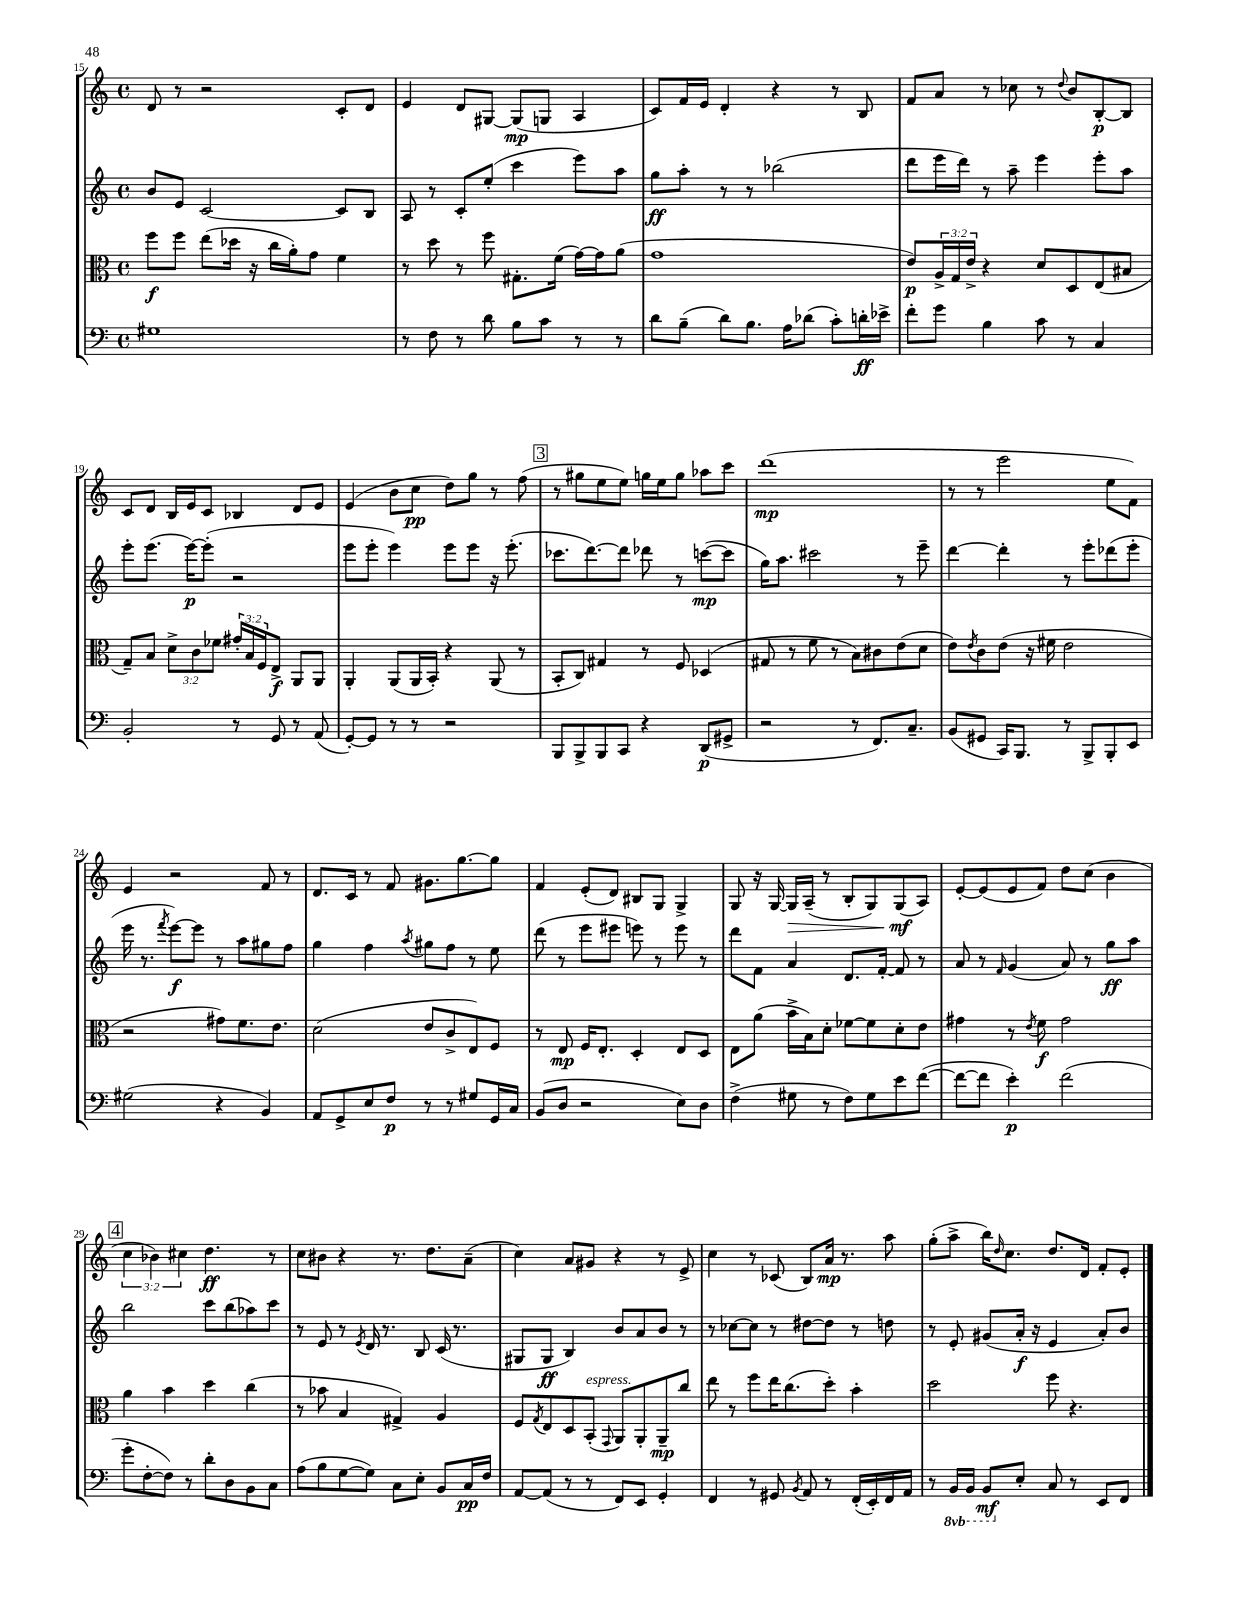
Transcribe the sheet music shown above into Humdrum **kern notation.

**kern	**dynam	**kern	**dynam	**kern	**dynam	**kern	**dynam
*part4	*part4	*part3	*part3	*part2	*part2	*part1	*part1
*staff4	*staff4	*staff3	*staff3	*staff2	*staff2	*staff1	*staff1
*clefF4	*	*clefC3	*	*clefG2	*	*clefG2	*
*k[]	*	*k[]	*	*k[]	*	*k[]	*
*M4/4	*	*M4/4	*	*M4/4	*	*M4/4	*
*met(c)	*	*met(c)	*	*met(c)	*	*met(c)	*
=15	=15	=15	=15	=15	=15	=15	=15
1G#X	.	8ff\L	f	8b/L	.	8d/	.
.	.	8ff\J	.	8e/J	.	8r	.
.	.	(8ee\L	.	[2c/	.	2r	.
.	.	16dd-X\Jk	.	.	.	.	.
.	.	16r	.	.	.	.	.
.	.	16cc\LL	.	.	.	.	.
.	.	16a'\J)	.	.	.	.	.
.	.	8g\J	.	.	.	.	.
.	.	4f\	.	8c/L]	.	8c'/L	.
.	.	.	.	8B/J	.	8d/J	.
=16	=16	=16	=16	=16	=16	=16	=16
8r	.	8r	.	8A/	.	4e/	.
8F\	.	8dd\	.	8r	.	.	.
8r	.	8r	.	8c'/L	.	8d/L	.
8d\	.	8ff\	.	(8ee'/J	.	[8G#X/J	.
8B\L	.	8.G#X'\L	.	4ccc\	.	(8G#/L]	mp
8c\J	.	.	.	.	.	8Gn/J	.
.	.	(16f\Jk	.	.	.	.	.
8r	.	[16g\LL)	.	8eee\L)	.	4A/	.
.	.	16g\J]	.	.	.	.	.
8r	.	(8a\J	.	8aa\J	.	.	.
=17	=17	=17	=17	=17	=17	=17	=17
8d\L	.	1g	.	8gg\L	ff	8c/L)	.
(8B~\J	.	.	.	8aa'\J	.	16f/L	.
.	.	.	.	.	.	16e/JJ	.
8d\L)	.	.	.	8r	.	4d'/	.
8.B\J	.	.	.	8r	.	.	.
.	.	.	.	(2bb-X\	.	4r	.
16A\KL	.	.	.	.	.	.	.
(8d-X\J	.	.	.	.	.	.	.
8c'\L)	.	.	.	.	.	8r	.
16dn'\L	ff	.	.	.	.	8B/	.
16e-X^\JJ	.	.	.	.	.	.	.
=18	=18	=18	=18	=18	=18	=18	=18
8f'\L	.	8e/L)	p	8ddd\L	.	8f/L	.
8g\J	.	24A^/L	.	16eee\L	.	8a/J	.
.	.	24G/	.	.	.	.	.
.	.	.	.	16ddd\JJ)	.	.	.
.	.	24e^/JJ	.	.	.	.	.
4B\	.	4r	.	8r	.	8r	.
.	.	.	.	8aa~\	.	8cc-X\	.
8c\	.	8d/L	.	4eee\	.	8r	.
.	.	.	.	.	.	8qqdd/	.
8r	.	8D/	.	.	.	8b/L	.
4C/	.	(8E/	.	8eee'\L	.	[8B'/	p
.	.	8B#X/J	.	8aa\J	.	8B/J]	.
!!LO:LB:g=z
=19	=19	=19	=19	=19	=19	=19	=19
2BB'/	.	8G~/L)	.	8eee'\L	.	8c/L	.
.	.	8B/J	.	(8.eee\J	.	8d/J	.
.	.	12d^\L	.	.	.	16B/LL	.
.	.	.	.	[16eee\KL)	p	16e/J	.
.	.	12c\	.	.	.	.	.
.	.	.	.	(8eee'\J]	.	8c/J	.
.	.	12f-X\J	.	.	.	.	.
8r	.	24g#X'/LL	.	2r	.	4B-X/	.
.	.	24B/	.	.	.	.	.
.	.	24F/J	.	.	.	.	.
8GG/	.	8E^/J	f	.	.	.	.
8r	.	8AA/L	.	.	.	8d/L	.
(8AA/	.	8AA/J	.	.	.	8e/J	.
=20	=20	=20	=20	=20	=20	=20	=20
[8GG'/L)	.	4AA'/	.	8eee\L	.	(4e/	.
8GG/J]	.	.	.	8eee'\J	.	.	.
8r	.	(8AA/L	.	4eee\)	.	8b\L	.
8r	.	16AA/L	.	.	.	8cc\J	pp
.	.	16BB'/JJ)	.	.	.	.	.
2r	.	4r	.	8eee\L	.	8dd\L)	.
.	.	.	.	8eee\J	.	8gg\J	.
.	.	(8AA/	.	16r	.	8r	.
.	.	.	.	(8.eee'\	.	.	.
.	.	8r	.	.	.	(8ff\	.
!!LO:REH:place=s1:t=3
=21	=21	=21	=21	=21	=21	=21	=21
8BBB/L	.	8BB'/L	.	8.ccc-X\L	.	8r	.
8BBB^/	.	8C/J)	.	.	.	8gg#X\L	.
.	.	.	.	[8.ddd\)	.	.	.
8BBB/	.	4G#X/	.	.	.	8ee\	.
8CC/J	.	.	.	8ddd\J]	.	8ee\J)	.
4r	.	8r	.	8ddd-X\	.	16ggn\LL	.
.	.	.	.	.	.	16ee\J	.
.	.	8F/	.	8r	.	8gg\J	.
(8DD/L	p	(4D-X/	.	([8cccn\L	mp	8aa-X\L	.
8GG#X^/J	.	.	.	8ccc\J]	.	8ccc\J	.
=22	=22	=22	=22	=22	=22	=22	=22
2r	.	8G#X/	.	16gg\KL)	.	(1ddd	mp
.	.	.	.	8.aa\J	.	.	.
.	.	8r	.	.	.	.	.
.	.	8f\	.	2ccc#X\	.	.	.
.	.	8r	.	.	.	.	.
8r	.	8B\L)	.	.	.	.	.
8.FF/L)	.	8c#X\	.	.	.	.	.
.	.	(8e\	.	8r	.	.	.
8.C~/J	.	.	.	.	.	.	.
.	.	8d\J	.	8eee~\	.	.	.
=23	=23	=23	=23	=23	=23	=23	=23
(8BB/L	.	8e\L)	.	[4ddd\	.	8r	.
.	.	8qe/	.	.	.	.	.
8GG#X/J	.	8c\	.	.	.	8r	.
16CC/KL)	.	(8e\J	.	4ddd'\]	.	2eee\	.
8.BBB/J	.	.	.	.	.	.	.
.	.	16r	.	.	.	.	.
.	.	16f#X\	.	.	.	.	.
8r	.	2e\	.	8r	.	.	.
8BBB^/L	.	.	.	8eee'\L	.	.	.
8BBB'/	.	.	.	(8ddd-X\	.	8ee\L	.
8EE/J	.	.	.	8eee'\J	.	8f\J)	.
!!LO:LB:g=z
=24	=24	=24	=24	=24	=24	=24	=24
(2G#X\	.	2r	.	16eee\	.	4e/	.
.	.	.	.	8.r	.	.	.
.	.	.	.	8qfff/	.	.	.
.	.	.	.	[8eee\L)	f	2r	.
.	.	.	.	8eee\J]	.	.	.
4r	.	8g#X\L)	.	8r	.	.	.
.	.	8.f\	.	8aa\L	.	.	.
4BB/)	.	.	.	8gg#X\	.	8f/	.
.	.	8.e\J	.	.	.	.	.
.	.	.	.	8ff\J	.	8r	.
=25	=25	=25	=25	=25	=25	=25	=25
8AA/L	.	(2d\	.	4gg\	.	8.d/L	.
8GG^/	.	.	.	.	.	.	.
.	.	.	.	.	.	16c/Jk	.
8E/	.	.	.	4ff\	.	8r	.
8F/J	p	.	.	.	.	8f/	.
.	.	.	.	8qaa/	.	.	.
8r	.	8e/L	.	8gg#X\L	.	8.g#X\L	.
8r	.	8c^/	.	8ff\J	.	.	.
.	.	.	.	.	.	[8.gg\	.
8G#X/L	.	8E/)	.	8r	.	.	.
16GG/L	.	8F/J	.	8ee\	.	8gg\J]	.
16C/JJ	.	.	.	.	.	.	.
=26	=26	=26	=26	=26	=26	=26	=26
(8BB/L	.	8r	.	(8ddd\	.	4f/	.
8D/J	.	8E/	mp	8r	.	.	.
2r	.	16F/KL	.	8eee\L	.	(8e'/L	.
.	.	8.E'/J	.	.	.	.	.
.	.	.	.	8eee#X\J	.	8d/J)	.
.	.	4D'/	.	8eeen\)	.	8B#X/L	.
.	.	.	.	8r	.	8G/J	.
8E\L)	.	8E/L	.	8eee\	.	4G^/	.
8D\J	.	8D/J	.	8r	.	.	.
=27	=27	=27	=27	=27	=27	=27	=27
(4F^\	.	8E\L	.	8ddd\L	.	8G/	.
.	.	(8a\J	.	8f\J	.	16r	.
.	.	.	.	.	.	[16G/	.
!	!	!	!	!	!	!	!LO:HP:b
8G#X\	.	16b^\LL	.	4a/	.	16G/LL]	>
.	.	16B\J)	.	.	.	(16A~/JJ	.
8r	.	8d'\J	.	.	.	8r	.
8F\L)	.	[8f-X\L	.	8.d/L	.	8B'/L	.
8G#\	.	8f-\]	.	.	.	8G/)	.
.	.	.	.	[16f'/Jk	.	.	.
8e\	.	8d'\	.	8f/]	.	(8G/	mf
([8f\J	.	8e\J	.	8r	.	8A/J)	]
=28	=28	=28	=28	=28	=28	=28	=28
8f\L_	.	4g#X\	.	8a/	.	[8e'/L	.
8f\J]	.	.	.	8r	.	(8e/]	.
.	.	.	.	16qqf/	.	.	.
4e'\)	p	8r	.	(4g/	.	8e/	.
.	.	8qe/	.	.	.	.	.
.	.	8f\	f	.	.	8f/J)	.
(2f\	.	2g#\	.	8a/)	.	8dd\L	.
.	.	.	.	8r	.	(8cc\J	.
.	.	.	.	8gg\L	ff	4b\	.
.	.	.	.	8aa\J	.	.	.
!!LO:LB:g=z
!!LO:REH:place=s1:t=4
=29	=29	=29	=29	=29	=29	=29	=29
8g'\L	.	4a\	.	2bb\	.	6cc\	.
[8F'\	.	.	.	.	.	.	.
.	.	.	.	.	.	6b-X\)	.
8F\J])	.	4b\	.	.	.	.	.
.	.	.	.	.	.	6cc#X\	.
8r	.	.	.	.	.	.	.
8d'\L	.	4dd\	.	8ccc\L	.	4.dd\	ff
8D\	.	.	.	(8bb\	.	.	.
8BB\	.	(4cc\	.	8aa-X\)	.	.	.
8C\J	.	.	.	8ccc\J	.	8r	.
=30	=30	=30	=30	=30	=30	=30	=30
(8A\L	.	8r	.	8r	.	8cc\L	.
8B\	.	8b-X\	.	8e/	.	8b#X\J	.
[8G\	.	4B/	.	8r	.	4r	.
.	.	.	.	8qe/	.	.	.
8G\J])	.	.	.	16d/	.	.	.
.	.	.	.	8.r	.	.	.
8C\L	.	4G#X^/)	.	.	.	8.r	.
8E'\J	.	.	.	8B/	.	.	.
.	.	.	.	.	.	8.dd\L	.
8BB/L	.	4A/	.	(16c/	.	.	.
.	.	.	.	8.r	.	.	.
16C/L	pp	.	.	.	.	(8a~\J	.
16F/JJ	.	.	.	.	.	.	.
=31	=31	=31	=31	=31	=31	=31	=31
[8AA/L	.	8F/L	.	8G#X/L	.	4cc\)	.
.	.	8qG/	.	.	.	.	.
(8AA/J]	.	8E/	.	8G#/J	ff	.	.
8r	.	8D/	.	4B/)	.	8a/L	.
!	!	!LO:TX:a:i:t=espress.	!	!	!	!	!
8r	.	(8BB'/J	.	.	.	8g#X/J	.
.	.	8qqGG/	.	.	.	.	.
8FF/L)	.	8AA/L)	.	8b/L	.	4r	.
8EE/J	.	8AA'/	.	8a/	.	.	.
4GG'/	.	8AA~/	mp	8b/J	.	8r	.
.	.	8cc/J	.	8r	.	8e^/	.
=32	=32	=32	=32	=32	=32	=32	=32
4FF/	.	8ee\	.	8r	.	4cc\	.
.	.	8r	.	[8cc-X\L	.	.	.
8r	.	8ff\L	.	8cc-\J]	.	8r	.
8GG#X/	.	16ee\K	.	8r	.	(8c-X/	.
.	.	(8.cc\	.	.	.	.	.
8qBB/	.	.	.	.	.	.	.
8AA/	.	.	.	[8dd#X\L	.	8B/L)	.
8r	.	8dd'\J)	.	8dd#\J]	.	16a/Jk	mp
.	.	.	.	.	.	8.r	.
(16FF'/LL	.	4b'\	.	8r	.	.	.
16EE'/)	.	.	.	.	.	.	.
16FF/	.	.	.	8ddn\	.	8aa\	.
16AA/JJ	.	.	.	.	.	.	.
=33	=33	=33	=33	=33	=33	=33	=33
8r	.	2dd\	.	8r	.	(8gg'\L	.
*8ba	*	*	*	*	*	*	*
16BBB/LL	.	.	.	8e'/	.	8aa^\J	.
16BBB/JJ	.	.	.	.	.	.	.
8BBB/L	mf	.	.	(8g#X/L	.	16bb\KL)	.
.	.	.	.	.	.	16qqdd/	.
.	.	.	.	.	.	8.cc\J	.
*X8ba	*	*	*	*	*	*	*
8E'/J	.	.	.	16a'/Jk	f	.	.
.	.	.	.	16r	.	.	.
8C/	.	8ff\	.	4e/	.	8.dd/L	.
8r	.	4.r	.	.	.	.	.
.	.	.	.	.	.	16d/Jk	.
8EE/L	.	.	.	8a'/L)	.	8f'/L	.
8FF/J	.	.	.	8b/J	.	8e'/J	.
==	==	==	==	==	==	==	==
*-	*-	*-	*-	*-	*-	*-	*-
